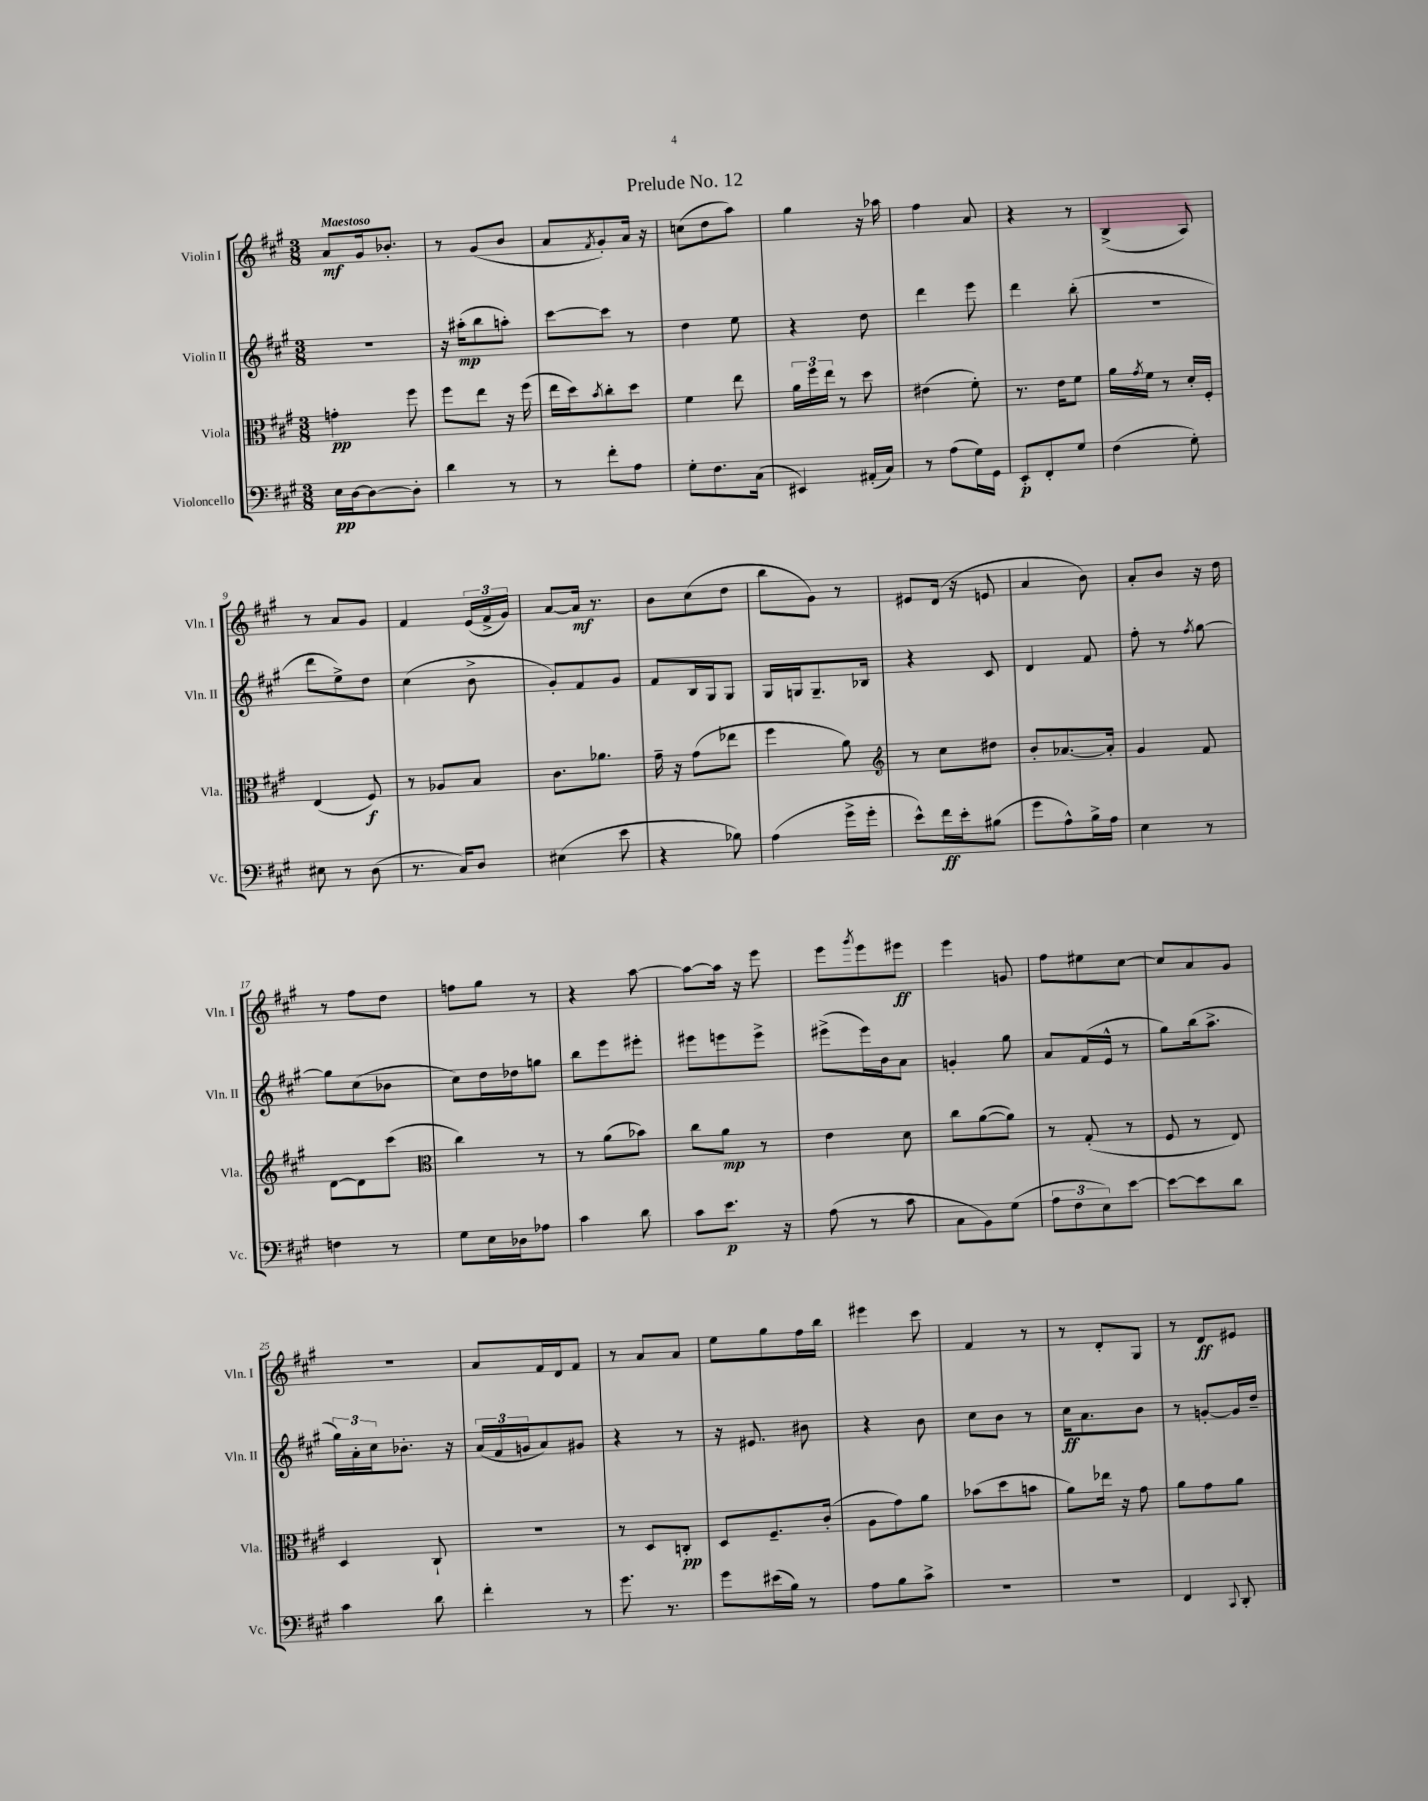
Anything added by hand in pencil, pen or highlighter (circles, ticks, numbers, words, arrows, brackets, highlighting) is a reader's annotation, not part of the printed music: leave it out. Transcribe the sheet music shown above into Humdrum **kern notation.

**kern	**dynam	**kern	**dynam	**kern	**dynam	**kern	**dynam
*part4	*part4	*part3	*part3	*part2	*part2	*part1	*part1
*staff4	*staff4	*staff3	*staff3	*staff2	*staff2	*staff1	*staff1
*I"Violoncello	*	*I"Viola	*	*I"Violin II	*	*I"Violin I	*
*I'Vc.	*	*I'Vla.	*	*I'Vln. II	*	*I'Vln. I	*
*clefF4	*	*clefC3	*	*clefG2	*	*clefG2	*
*k[f#c#g#]	*	*k[f#c#g#]	*	*k[f#c#g#]	*	*k[f#c#g#]	*
*M3/8	*	*M3/8	*	*M3/8	*	*M3/8	*
=1	=1	=1	=1	=1	=1	=1	=1
!	!	!	!	!	!	!LO:TX:a:B:t=Maestoso	!
16E\LL	pp	4gn'\	pp	4.r	.	8a/L	mf
[16D\J	.	.	.	.	.	.	.
8D\_	.	.	.	.	.	16g#/k	.
.	.	.	.	.	.	8.b-X'/J	.
8D'\J]	.	8ff#\	.	.	.	.	.
=2	=2	=2	=2	=2	=2	=2	=2
4d\	.	8ff#\L	.	16r	.	8r	.
.	.	.	.	(16aa#X'\KL	mp	.	.
.	.	8ee\J	.	8bb\	.	(8g#/L	.
8r	.	16r	.	8aan'\J)	.	8b/J	.
.	.	(16ff#\	.	.	.	.	.
=3	=3	=3	=3	=3	=3	=3	=3
8r	.	16ee\LL	.	[8ccc#\L	.	8a/L	.
.	.	16dd\J)	.	.	.	.	.
.	.	8qb/	.	.	.	8qf#/	.
8f#'\L	.	8cc#'\	.	8ccc#\J]	.	8g#'/)	.
8A\J	.	8dd\J	.	8r	.	16a/Jk	.
.	.	.	.	.	.	16r	.
=4	=4	=4	=4	=4	=4	=4	=4
8G#'\L	.	4f#\	.	4dd\	.	(8ccn\L	.
8.F#\	.	.	.	.	.	8dd\	.
.	.	8ee\	.	8ee\	.	8aa\J)	.
(16C#\Jk	.	.	.	.	.	.	.
=5	=5	=5	=5	=5	=5	=5	=5
4EE#X/)	.	24a\LL	.	4r	.	4gg#\	.
.	.	24ff#\	.	.	.	.	.
.	.	24ee\JJ	.	.	.	.	.
.	.	8r	.	.	.	.	.
(16AA#X'/LL	.	8dd\	.	8dd\	.	16r	.
16C#/JJ)	.	.	.	.	.	16aa-X\	.
=6	=6	=6	=6	=6	=6	=6	=6
8r	.	(4e#X\	.	4ddd\	.	4ff#\	.
(8A\L	.	.	.	.	.	.	.
16G#\L)	.	8f#'\)	.	8eee\	.	8a/	.
16GG#\JJ	.	.	.	.	.	.	.
=7	=7	=7	=7	=7	=7	=7	=7
8EE'/L	p	8.r	.	4ddd\	.	4r	.
8FF#'/	.	.	.	.	.	.	.
.	.	16e\KL	.	.	.	.	.
8G#/J	.	8f#\J	.	(8bb'\	.	8r	.
=8	=8	=8	=8	=8	=8	=8	=8
(4F#\	.	16a\LL	.	4.r	.	(4B^/	.
.	.	8qg#/	.	.	.	.	.
.	.	16f#\JJ	.	.	.	.	.
.	.	8r	.	.	.	.	.
8G#'\)	.	16d'/LL	.	.	.	8A/)	.
.	.	16F#'/JJ	.	.	.	.	.
!!LO:LB:g=z
=9	=9	=9	=9	=9	=9	=9	=9
8E#X\	.	(4E/	.	8ddd\L	.	8r	.
8r	.	.	.	8ee^\)	.	8a/L	.
(8D\	.	8F#/)	f	8dd\J	.	8g#/J	.
=10	=10	=10	=10	=10	=10	=10	=10
8.r	.	8r	.	(4cc#\	.	4f#/	.
.	.	8A-X/L	.	.	.	.	.
16C#/KL)	.	.	.	.	.	.	.
8D/J	.	8B/J	.	8b^\	.	(24e/LL	.
.	.	.	.	.	.	24f#^/	.
.	.	.	.	.	.	24g#/JJ)	.
=11	=11	=11	=11	=11	=11	=11	=11
(4E#X\	.	8.c#\L	.	8g#'/L)	.	[8a/L	.
.	.	.	.	8f#/	.	16a/Jk]	mf
.	.	8.a-X\J	.	.	.	8.r	.
8e\	.	.	.	8g#/J	.	.	.
=12	=12	=12	=12	=12	=12	=12	=12
4r	.	16g#~\	.	8f#/L	.	8b\L	.
.	.	16r	.	.	.	.	.
.	.	(8g#\L	.	16B/L	.	(8cc#\	.
.	.	.	.	16G#/J	.	.	.
8B-X\)	.	8ee-X\J	.	8G#/J	.	8dd\J	.
=13	=13	=13	=13	=13	=13	=13	=13
(4A\	.	4ff#\	.	16G#/LL	.	8bb\L	.
.	.	.	.	16Gn/J	.	.	.
.	.	.	.	8.G~/	.	8g#\J)	.
16g#^\LL	.	8a\)	.	.	.	8r	.
16g#'\JJ	.	.	.	16B-X/Jk	.	.	.
=14	=14	=14	=14	=14	=14	=14	=14
*	*	*clefG2	*	*	*	*	*
8e^^\L)	.	8r	.	4r	.	8e#X/L	.
16f#\L	ff	8cc#\L	.	.	.	(16d/Jk	.
16e'\J	.	.	.	.	.	16r	.
(8B#X\J	.	8dd#X\J	.	8c#/	.	8en/	.
=15	=15	=15	=15	=15	=15	=15	=15
8g#\L	.	8b'/L	.	4d/	.	4a/	.
8A^^\)	.	[8.a-X/	.	.	.	.	.
16B^\L	.	.	.	8f#/	.	8b\)	.
16A\JJ	.	16a-'/Jk]	.	.	.	.	.
=16	=16	=16	=16	=16	=16	=16	=16
4E\	.	4g#/	.	8ff#'\	.	8a'/L	.
.	.	.	.	8r	.	8b/J	.
.	.	.	.	8qff#/	.	.	.
8r	.	8f#/	.	[8gg#\	.	16r	.
.	.	.	.	.	.	16dd\	.
!!LO:LB:g=z
=17	=17	=17	=17	=17	=17	=17	=17
4Fn\	.	[8d\L	.	8gg#\L]	.	8r	.
.	.	8d\]	.	(8cc#\	.	8ff#\L	.
8r	.	(8ccc#\J	.	8b-X\J	.	8dd\J	.
=18	=18	=18	=18	=18	=18	=18	=18
*	*	*clefC3	*	*	*	*	*
8G#\L	.	4cc#\)	.	8cc#\L)	.	8ffn\L	.
16E\L	.	.	.	16dd\L	.	8gg#\J	.
16D-X\J	.	.	.	16dd-X\J	.	.	.
8A-X\J	.	8r	.	8ggn\J	.	8r	.
=19	=19	=19	=19	=19	=19	=19	=19
4c#\	.	8r	.	8bb\L	.	4r	.
.	.	(8a\L	.	8eee\	.	.	.
8d\	.	8b-X\J)	.	8eee#X'\J	.	[8aa\	.
=20	=20	=20	=20	=20	=20	=20	=20
8c#\L	.	8cc#\L	.	8eee#X\L	.	8aa\L_	.
8.e\J	p	8a\J	mp	8eeen\	.	16aa\Jk]	.
.	.	.	.	.	.	16r	.
.	.	8r	.	8eee^\J	.	8eee\	.
16r	.	.	.	.	.	.	.
=21	=21	=21	=21	=21	=21	=21	=21
(8A\	.	4e\	.	(8eee#X^\L	.	8eee\L	.
.	.	.	.	.	.	8qggg#/	.
8r	.	.	.	16eee#\L)	.	8eee\	.
.	.	.	.	16b\J	.	.	.
8c#\	.	8d\	.	8a\J	.	8eee#X\J	ff
=22	=22	=22	=22	=22	=22	=22	=22
8C#\L	.	8cc#\L	.	4gn'/	.	4eee\	.
8BB\)	.	([8a\	.	.	.	.	.
(8G#\J	.	8a\J])	.	8gg#\	.	8gn/	.
=23	=23	=23	=23	=23	=23	=23	=23
12A\L	.	8r	.	8a/L	.	8ff#\L	.
12F#\	.	.	.	.	.	.	.
.	.	(8G#'/	.	(16f#/L	.	8ee#X\	.
12E\)	.	.	.	.	.	.	.
.	.	.	.	16e^^/JJ	.	.	.
[8e\J	.	8r	.	8r	.	[8cc#\J	.
=24	=24	=24	=24	=24	=24	=24	=24
8e\L_	.	8F#/	.	8gg#\L)	.	8cc#/L]	.
8e\]	.	8r	.	(16bb\k	.	8a/	.
.	.	.	.	8.aa^\J	.	.	.
8d\J	.	8E/)	.	.	.	8g#/J	.
!!LO:LB:g=z
=25	=25	=25	=25	=25	=25	=25	=25
4c#\	.	4D/	.	24gg#\LL)	.	4.r	.
.	.	.	.	24a'\	.	.	.
.	.	.	.	24cc#\J	.	.	.
.	.	.	.	8.b-X'\J	.	.	.
8d\	.	8C#`/	.	.	.	.	.
.	.	.	.	16r	.	.	.
=26	=26	=26	=26	=26	=26	=26	=26
4f#'\	.	4.r	.	(24a/LL	.	8a/L	.
.	.	.	.	24f#/	.	.	.
.	.	.	.	24gn/J	.	.	.
.	.	.	.	8a/)	.	16f#/L	.
.	.	.	.	.	.	16d/J	.
8r	.	.	.	8g#X/J	.	8f#/J	.
=27	=27	=27	=27	=27	=27	=27	=27
8.g#\	.	8r	.	4r	.	8r	.
.	.	8D/L	.	.	.	8a/L	.
8.r	.	.	.	.	.	.	.
.	.	8Cn'/J	pp	8r	.	8a/J	.
=28	=28	=28	=28	=28	=28	=28	=28
8g#\L	.	8D/L	.	16r	.	8ee\L	.
.	.	.	.	8.e#X/	.	.	.
(16e#X\L	.	8.F#~/	.	.	.	8gg#\	.
16B\JJ)	.	.	.	.	.	.	.
8r	.	.	.	8b#X\	.	16ff#\L	.
.	.	(16c#'/Jk	.	.	.	16bb\JJ	.
=29	=29	=29	=29	=29	=29	=29	=29
8A\L	.	8A\L	.	4r	.	4eee#X\	.
8B\	.	8g#\)	.	.	.	.	.
8c#^\J	.	8a\J	.	8b\	.	8ccc#\	.
=30	=30	=30	=30	=30	=30	=30	=30
4.r	.	(8b-X\L	.	8cc#\L	.	4f#/	.
.	.	8dd\	.	8b\J	.	.	.
.	.	8bn\J	.	8r	.	8r	.
=31	=31	=31	=31	=31	=31	=31	=31
4.r	.	8a\L)	.	16cc#\KL	ff	8r	.
.	.	.	.	8.a\	.	.	.
.	.	16ee-X\Jk	.	.	.	8d'/L	.
.	.	16r	.	.	.	.	.
.	.	8g#\	.	8b\J	.	8G#/J	.
=32	=32	=32	=32	=32	=32	=32	=32
4FF#/	.	8a\L	.	8r	.	8r	.
.	.	8g#\	.	[8gn'/L	.	8d/L	ff
8qqCC#/	.	.	.	.	.	.	.
8DD'/	.	8a\J	.	16g/L]	.	8e#X/J	.
.	.	.	.	16dd~/JJ	.	.	.
==	==	==	==	==	==	==	==
*-	*-	*-	*-	*-	*-	*-	*-
